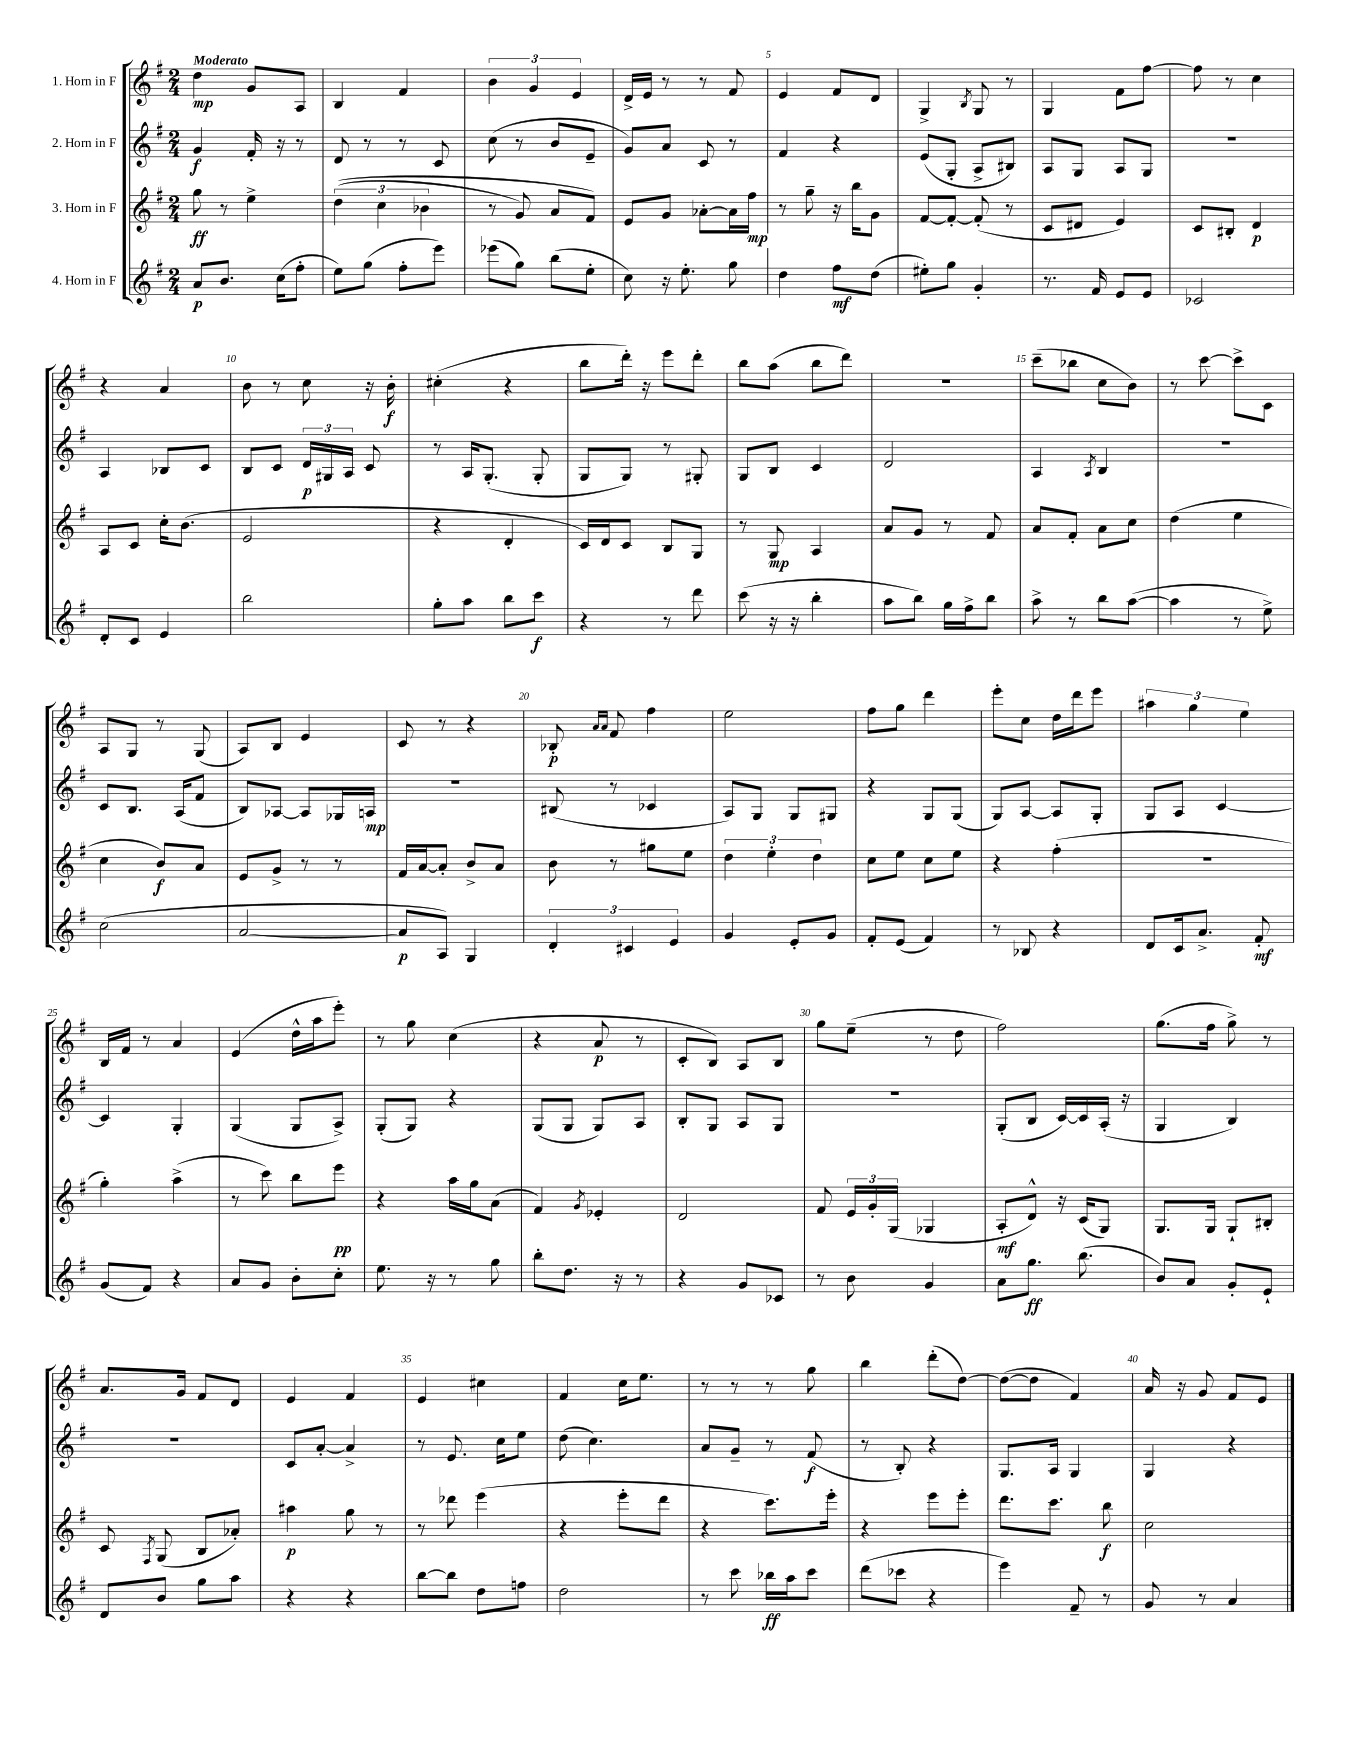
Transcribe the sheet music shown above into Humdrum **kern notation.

**kern	**kern	**kern	**kern
*staff4	*staff3	*staff2	*staff1
*clefG2	*clefG2	*clefG2	*clefG2
*k[f#]	*k[f#]	*k[f#]	*k[f#]
*M2/4	*M2/4	*M2/4	*M2/4
8a	8gg	4g	4dd
8.b	8r	.	.
.	4ee^	16f#'	8g
(16cc	.	16r	.
8ff#'	.	8r	8A
=	=	=	=
8ee)	&((6dd	8d	4B
(8gg	.	8r	.
.	6cc	.	.
8ff#'	.	8r	4f#
.	6b-	.	.
8eee)	.	8c	.
=	=	=	=
(8eee-	8r	(8cc	6b
8gg)	8g)	8r	.
.	.	.	6g
(8bb	8a	8b	.
.	.	.	6e
8ee'	8f#&)	8e~	.
=	=	=	=
8cc)	8e	8g)	16d^
.	.	.	16e
16r	8g	8a	8r
8.ee'	.	.	.
.	[8a-'	8c	8r
8gg	16a-]	8r	8f#
.	16ff#	.	.
=	=	=	=
4dd	8r	4f#	4e
.	8gg~	.	.
8ff#	16r	4r	8f#
.	16bb	.	.
(8dd	8g	.	8d
=	=	=	=
8ee#')	[8f#	(8e	4G^
8gg	8f#'_	8G'	.
.	.	.	8qB
4g'	(8f#']	8A^	8G
.	8r	8B#)	8r
=	=	=	=
8.r	8c	8A	4G
.	8d#	8G	.
16f#	.	.	.
8e	4e)	8A	8f#
8e	.	8G	[8ff#
=	=	=	=
2c-	8c	2r	8ff#]
.	8B#'	.	8r
.	4d	.	4cc
=	=	=	=
8d'	8A	4A	4r
8c	8c	.	.
4e	16cc'	8B-	4a
.	(8.b	.	.
.	.	8c	.
=	=	=	=
2bb	2e	8B	8b
.	.	8c	8r
.	.	24d	8cc
.	.	24G#	.
.	.	24A	.
.	.	8c	16r
.	.	.	16b'
=	=	=	=
8gg'	4r	8r	(4cc#'
8aa	.	16A	.
.	.	(8.G'	.
8bb	4d'	.	4r
8ccc	.	8G'	.
=	=	=	=
4r	16c)	8G	8bb
.	16d	.	.
.	8c	8G)	16ddd')
.	.	.	16r
8r	8B	8r	8eee
8ddd	8G	8G#'	8ddd'
=	=	=	=
(8ccc	8r	8G	8bb
16r	8G	8B	(8aa
16r	.	.	.
4bb'	4A	4c	8bb
.	.	.	8ddd)
=	=	=	=
8aa	8a	2d	2r
8bb)	8g	.	.
16gg	8r	.	.
16ff#^	.	.	.
8bb	8f#	.	.
=	=	=	=
8aa^	8a	4A	(8ccc~
8r	8f#'	.	8bb-
.	.	8qA	.
8bb	8a	4B	8cc
([8aa	8cc	.	8b)
=	=	=	=
4aa]	(4dd	2r	8r
.	.	.	[8ccc
8r	4ee	.	8ccc^]
8ee^)	.	.	8c
=	=	=	=
(2cc	4cc	8c	8A
.	.	8.B	8G
.	8b)	.	8r
.	.	(16A	.
.	8a	8f#	(8G
=	=	=	=
[2a	8e	8B)	8A)
.	8g^	[8A-	8B
.	8r	8A-]	4e
.	8r	16G-	.
.	.	16A	.
=	=	=	=
8a]	16f#	2r	8c
.	[16a	.	.
8A)	8a']	.	8r
4G	8b^	.	4r
.	8a	.	.
=	=	=	=
6d'	8b	(8B#	8B-'
.	.	.	16qqa
.	.	.	16qqa
.	8r	8r	8f#
6c#	.	.	.
.	8gg#	4c-	4ff#
6e	.	.	.
.	8ee	.	.
=	=	=	=
4g	6dd	8A)	2ee
.	.	8G	.
.	6ee'	.	.
8e'	.	8G	.
.	6dd	.	.
8g	.	8G#	.
=	=	=	=
8f#'	8cc	4r	8ff#
(8e	8ee	.	8gg
4f#)	8cc	8G	4ddd
.	8ee	(8G	.
=	=	=	=
8r	4r	8G)	8eee'
8B-	.	[8A	8cc
4r	(4ff#'	8A]	16dd
.	.	.	16ddd
.	.	8G'	8eee
=	=	=	=
8d	2r	8G	6aa#
16c	.	8A	.
.	.	.	6gg
8.a^	.	.	.
.	.	[4c	.
.	.	.	6ee
8f#'	.	.	.
=	=	=	=
(8g	4gg')	4c]	16B
.	.	.	16f#
8f#)	.	.	8r
4r	(4aa^	4G'	4a
=	=	=	=
8a	8r	(4G	(4e
8g	8ccc)	.	.
8b'	8bb	8G	16dd^^
.	.	.	16aa
8cc'	8eee	8A^)	8eee')
=	=	=	=
8.ee	4r	(8G'	8r
.	.	8G)	8gg
16r	.	.	.
8r	16aa	4r	(4cc
.	16gg	.	.
8gg	(8a	.	.
=	=	=	=
8bb'	4f#)	(8G	4r
8.dd	.	8G	.
.	8qg	.	.
.	4e-'	8G)	8a
16r	.	.	.
8r	.	8A	8r
=	=	=	=
4r	2d	8B'	8c'
.	.	8G	8B)
8g	.	8A	8A
8c-	.	8G	8B
=	=	=	=
8r	8f#	2r	8gg
8b	24e	.	(8ee~
.	24g'	.	.
.	(24G	.	.
4g	4G-	.	8r
.	.	.	8dd
=	=	=	=
8a	8A'	(8G'	2ff#)
8.gg	8d^^)	8B	.
.	16r	[16c)	.
(8.bb	(16c	16c]	.
.	8G)	(16A'	.
.	.	16r	.
=	=	=	=
8b)	8.G	4G	(8.gg
8a	.	.	.
.	16G	.	16ff#
8g'	8G`	4B)	8gg^)
8e`	8B#'	.	8r
=	=	=	=
8d	8c	2r	8.a
.	8qF#	.	.
8b	(8G	.	.
.	.	.	16g
8gg	8B	.	8f#
8aa	8a-')	.	8d
=	=	=	=
4r	4aa#	8c	4e
.	.	[8a'	.
4r	8gg	4a^]	4f#
.	8r	.	.
=	=	=	=
[8bb	8r	8r	4e
8bb]	8ddd-	8.e	.
8dd	(4eee	.	4cc#
.	.	16cc	.
8ff	.	8ee	.
=	=	=	=
2dd	4r	(8dd	4f#
.	.	4.cc)	.
.	8eee'	.	16cc
.	.	.	8.ee
.	8ddd	.	.
=	=	=	=
8r	4r	8a	8r
8ccc	.	8g~	8r
16bb-	8.ccc)	8r	8r
16aa	.	.	.
8ccc	.	(8f#	8gg
.	16eee'	.	.
=	=	=	=
(8ddd	4r	8r	4bb
8ccc-	.	8B')	.
4r	8eee	4r	(8ddd'
.	8eee'	.	[8dd)
=	=	=	=
4eee)	8.ddd	8.G	(8dd_
.	.	.	8dd]
.	8.ccc	16A	.
8f#~	.	4G	4f#)
8r	8bb	.	.
=	=	=	=
8g	2cc	4G	16a
.	.	.	16r
8r	.	.	8g
4a	.	4r	8f#
.	.	.	8e
==	==	==	==
*-	*-	*-	*-
